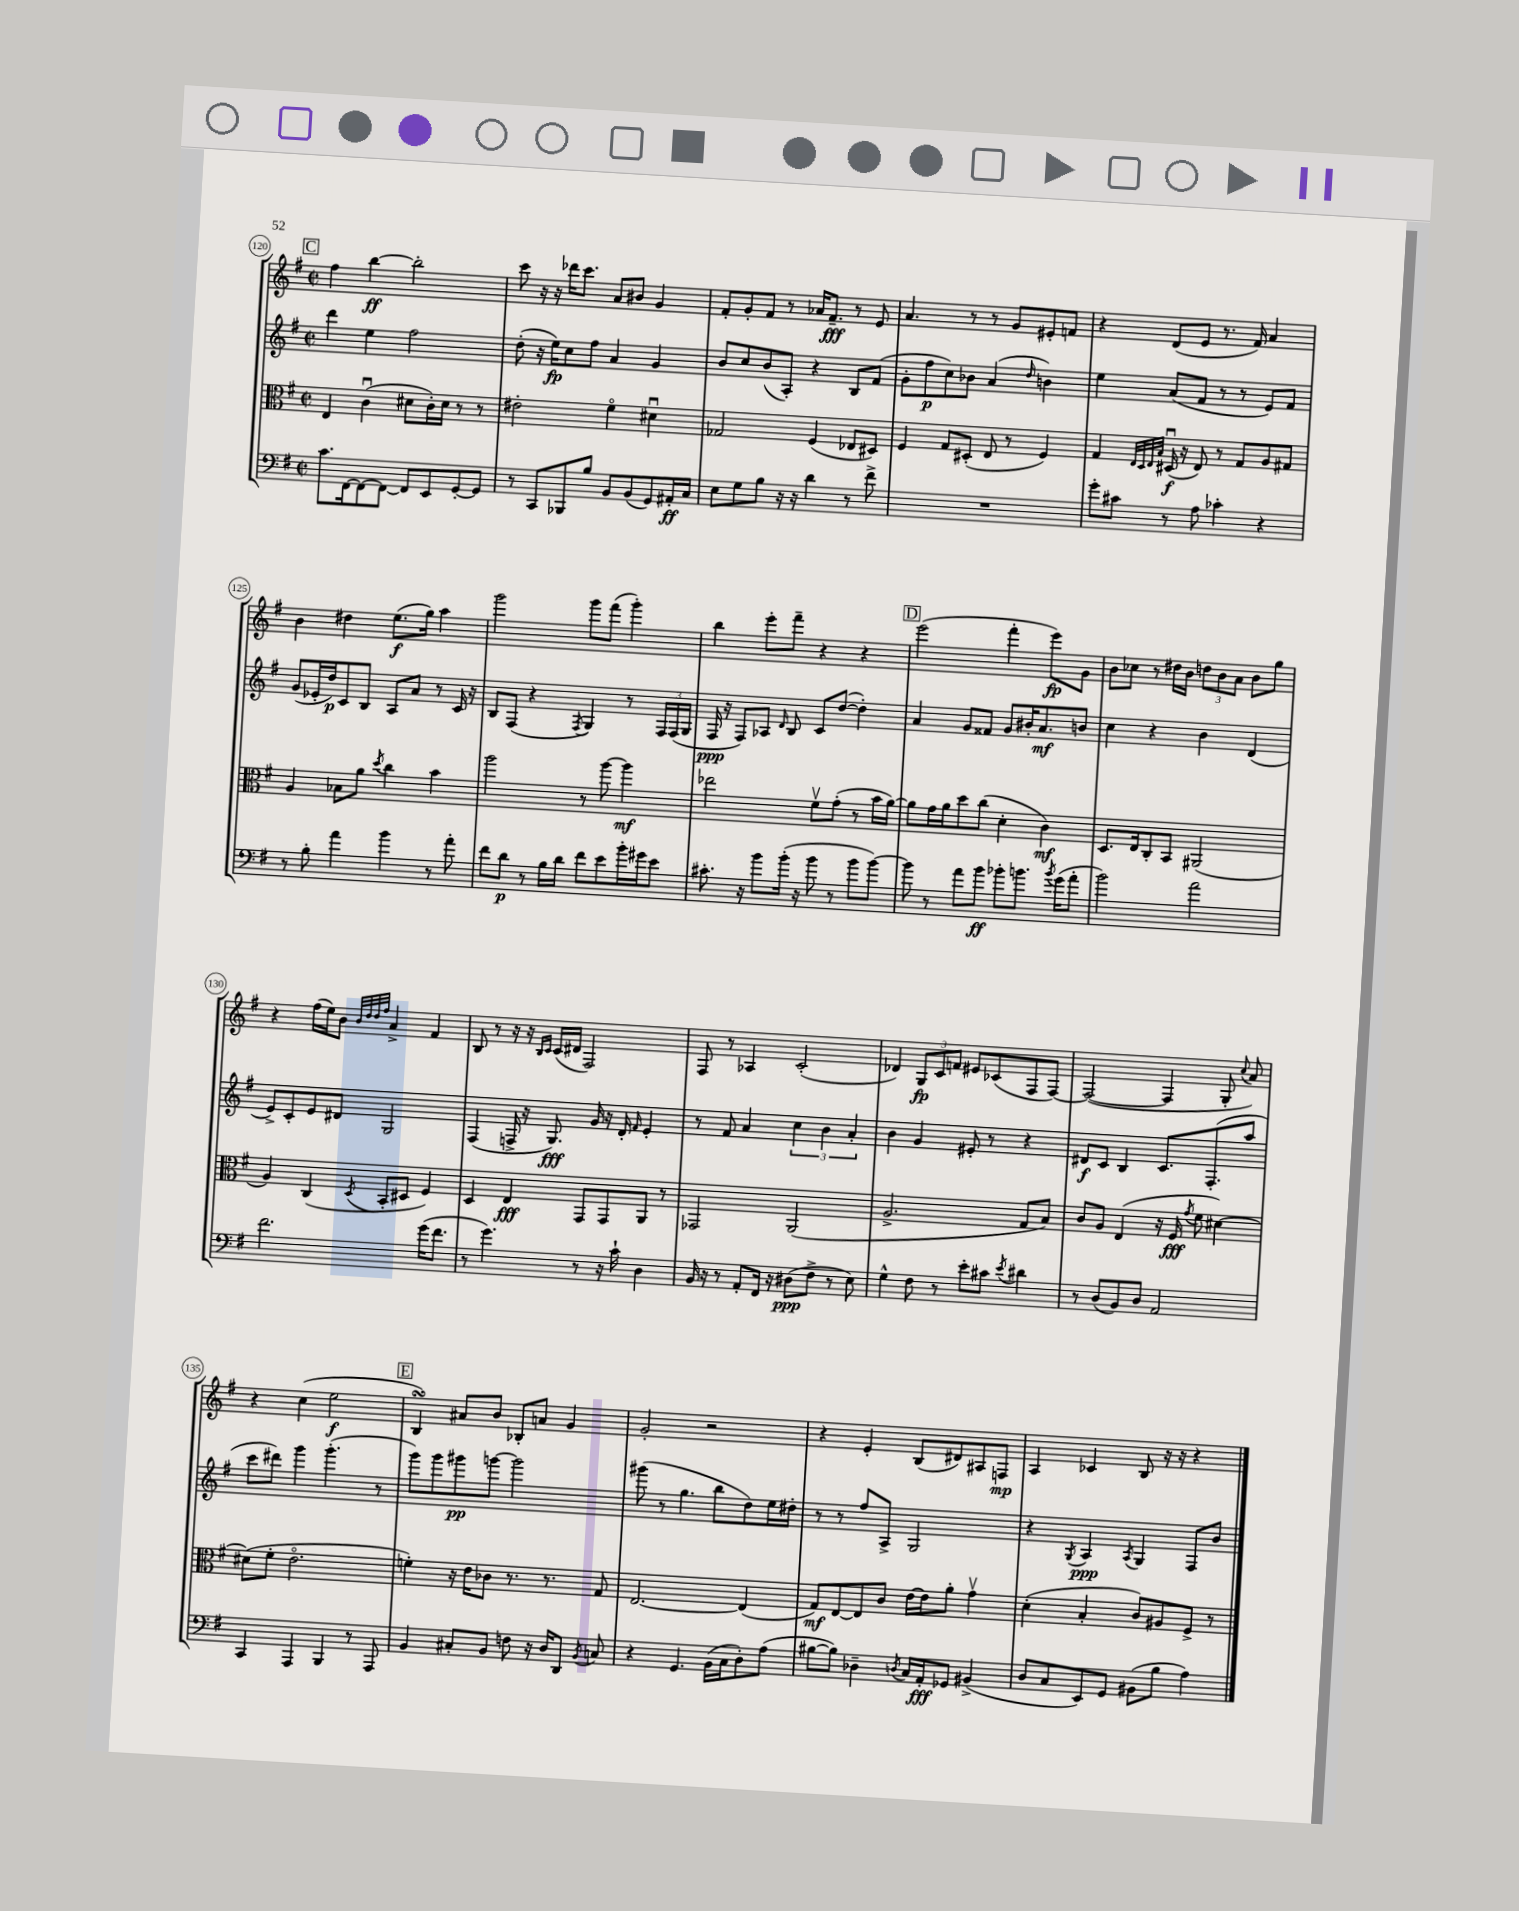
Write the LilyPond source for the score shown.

<<
\new StaffGroup <<
\new Staff = "s0" {
    \clef treble \key g \major \defaultTimeSignature \time 2/2
    \autoBeamOff \mark \markup { \box "C" } fis''4 b''4~\ff b''2-. |
    c'''8 r16 r16 des'''16[ c'''8.] a'8[ bis'8] g'4 |
    fis'8[-. g'8-. fis'8] r8 aes'16[ fis'8.]--\fff r8 e'8 |
    a'4. r8 r8 g'8[ eis'8-. f'8] |
    r4 d'8[( e'8] r8. fis'16) a'4 |
    b'4 dis''4 e''8.[\f( g''16]) a''4 |
    g'''2 g'''8[ fis'''8]( g'''4-.) |
    b''4 e'''8[-. fis'''8]-- r4 r4 |
    \mark \markup { \box "D" } e'''2( fis'''4-. e'''8[\fp) g'8] |
    b'8[ ces''8] r8 dis''16[ b'16] \tuplet 3/2 { d''8[ b'8 a'8] } b'8[ g''8] |
    r4 fis''16[( e''16) b'8] \grace { b'32[ d''32 d''32 fis''32] } a'4-> fis'4 |
    b8 r8 r16 r16 \grace { b16[ c'16] } c'16[( dis'16] fis2) |
    fis8 r8 aes4 c'2-.( |
    des'4) \tuplet 3/2 { g8[\fp c'8 f'8] } eis'8[ ces'8( fis8 fis8]~) |
    fis2~( fis4 g8-. \appoggiatura { c''8 } a'8) |
    r4 c''4( e''2\f |
    \mark \markup { \box "E" } b4\turn) ais'8[ b'8] bes8[-. a'8] g'4 |
    g'2-. r2 |
    r4 e'4-. b8[( dis'8) ais8 f8]\mp |
    a4 ces'4 b8 r16 r16 r4 \bar "|." |
}
\new Staff = "s1" {
    \clef treble \key g \major \defaultTimeSignature \time 2/2
    \autoBeamOff \mark \markup { \box "C" } d'''4 e''4 fis''2 |
    d''8-.( r16 e''16[\fp) c''8 fis''8] a'4 g'4 |
    b'8[ c''8 b'8( a8]-.) r4 b8[ fis'8]( |
    g'8[-. fis''8\p c''8) bes'8] a'4( \grace { d''16 } b'4) |
    e''4 a'8[( fis'8] r8 r8 e'8[) fis'8] |
    g'8[( ees'16-. d''16\p) c'8 b8] a8[ a'8] r8 c'16 r16 |
    b8[ fis8]( r4 \acciaccatura { fis8 } g4) r8 \tuplet 3/2 { fis16[ fis16( g16] } |
    fis16\ppp r16 fis8[) aes8] \grace { d'16 } b8 c'8[ d''8]~( d''4-.) |
    \mark \markup { \box "D" } a'4 g'8[ fisis'8] g'8[ bis'16-. a'8.\mf b'8] |
    c''4 r4 b'4 d'4( |
    e'8[->) c'8-. e'8 dis'8] g2 |
    fis4( f16-> r16 g8.\fff) g'16 r16 d'16-. \grace { fis'16 } e'4-. |
    r8 fis'8 a'4 \tuplet 3/2 { c''4 b'4 a'4-. } |
    b'4 g'4 eis'8-. r8 r4 |
    dis'8[\f c'8] b4 c'8.[ fis8.-.( a''8] |
    c'''8[ dis'''8]) g'''4 g'''4.-.( r8 |
    \mark \markup { \box "E" } g'''8[) g'''8 gis'''8\pp g'''8]~ g'''2 |
    gis'''8( r8 g''4. b''8[ d''8) e''16 dis''16]-. |
    r8 r8 fis''8[ a8]-> g2 |
    r4 \acciaccatura { g8 } a4\ppp \acciaccatura { a8 } g4 fis8[ b'8] \bar "|." |
}
\new Staff = "s2" {
    \clef alto \key g \major \defaultTimeSignature \time 2/2
    \autoBeamOff \mark \markup { \box "C" } e4 c'4\downbow( dis'8[ c'16-.) dis'16] r8 r8 |
    eis'2-. fis'4\flageolet dis'4\downbow |
    ges2 fis4( ees8[ dis8]) |
    fis4 g8[ dis8]-.( e8 r8 fis4) |
    g4 \grace { e32[ d32 e32 b32] } dis16\downbow\f( r16 e8) r8 g8[ a8 gis8] |
    a4 bes8[ a'8] \acciaccatura { d''8 } c''4 b'4 |
    a''2 r8 a''8~ a''4\mf |
    ees''2 fis'8[\upbow g'8]-.( r8 b'16[ a'16]~) |
    \mark \markup { \box "D" } a'8[ g'16 a'16 d''8 c''8]( d'4-. c'4\mf) |
    d8.[ e16 c8-. b,8] ais,2( |
    a4) c4( \acciaccatura { d8 } b,8[-. dis8] fis4) |
    d4 e4\fff g,8[ g,8 a,8] r8 |
    ges,2 a,2( |
    a2.-> g8[ b8]) |
    c'8[ a8] e4( r16 fis16\fff \acciaccatura { g'8 } fis'8 dis'4~) |
    dis'8[( fis'8]-. e'2.\flageolet |
    \mark \markup { \box "E" } f'4-.) r16 e'16[ ces'8] r8. r8. g8 |
    e2.~ e4( |
    g8[\mf) e8~ e8 c'8] e'16[~ e'16 a'8]-. g'4\upbow |
    d'4-.( b4-. c'8[) ais8 fis8]-> r8 \bar "|." |
}
\new Staff = "s3" {
    \clef bass \key g \major \defaultTimeSignature \time 2/2
    \autoBeamOff \mark \markup { \box "C" } c'8.[ fis,16~ fis,8~ fis,8]~ fis,8[ e,8 g,8~-. g,8] |
    r8 c,8[ bes,,8 b8] b,8[ b,8( g,8) ais,16-.\ff c16] |
    e8[ g8 b8] r16 r16 d'4 r8 fis'8-> |
    R1 |
    g'8[-. cis'8] r8 a8 ces'4-. r4 |
    r8 b8-. a'4 b'4 r8 a'8-. |
    fis'8[ d'8]\p r8 b16[ d'16] fis'8[ e'8 b'16-. gis'16 e'8] |
    cis'8.-. r16 b'8[ b'16]-.( r16 b'8 r8 b'8[ b'8]~) |
    \mark \markup { \box "D" } b'8 r8 a'8[ b'8]\ff bes'8[-. b'8.] \acciaccatura { b'8 } g'16[( a'8]-. |
    b'2) a'2 |
    fis'2. g'16[( fis'8.] |
    r8 g'4.) r8 r16 c'16-! d4 |
    b,16 r16 r8 a,8[-. fis,16] r16 dis8[\ppp( fis8]-> r8 e8) |
    g4-^ fis8 r8 e'8[-. cis'8] \acciaccatura { e'8 } dis'4 |
    r8 d8[( b,8) d8] a,2 |
    c,4 a,,4 b,,4 r8 a,,8 |
    \mark \markup { \box "E" } b,4 cis8[-. b,8] f8 r16 d16[ d,8] \acciaccatura { b,8 } c8 |
    r4 g,4. b,16[( c16 d8-.) a8]( |
    bis8[~ bis8]) des4-- \acciaccatura { d8 } c16[ a,16-.\fff ges,8] bis,4->( |
    d8[ c8 e,8) g,8] bis,8[( b8] a4) \bar "|." |
}
>>
>>
\layout { \context { \Score currentBarNumber = #120 \override BarNumber.stencil = #(make-stencil-circler 0.1 0.3 ly:text-interface::print) } }
